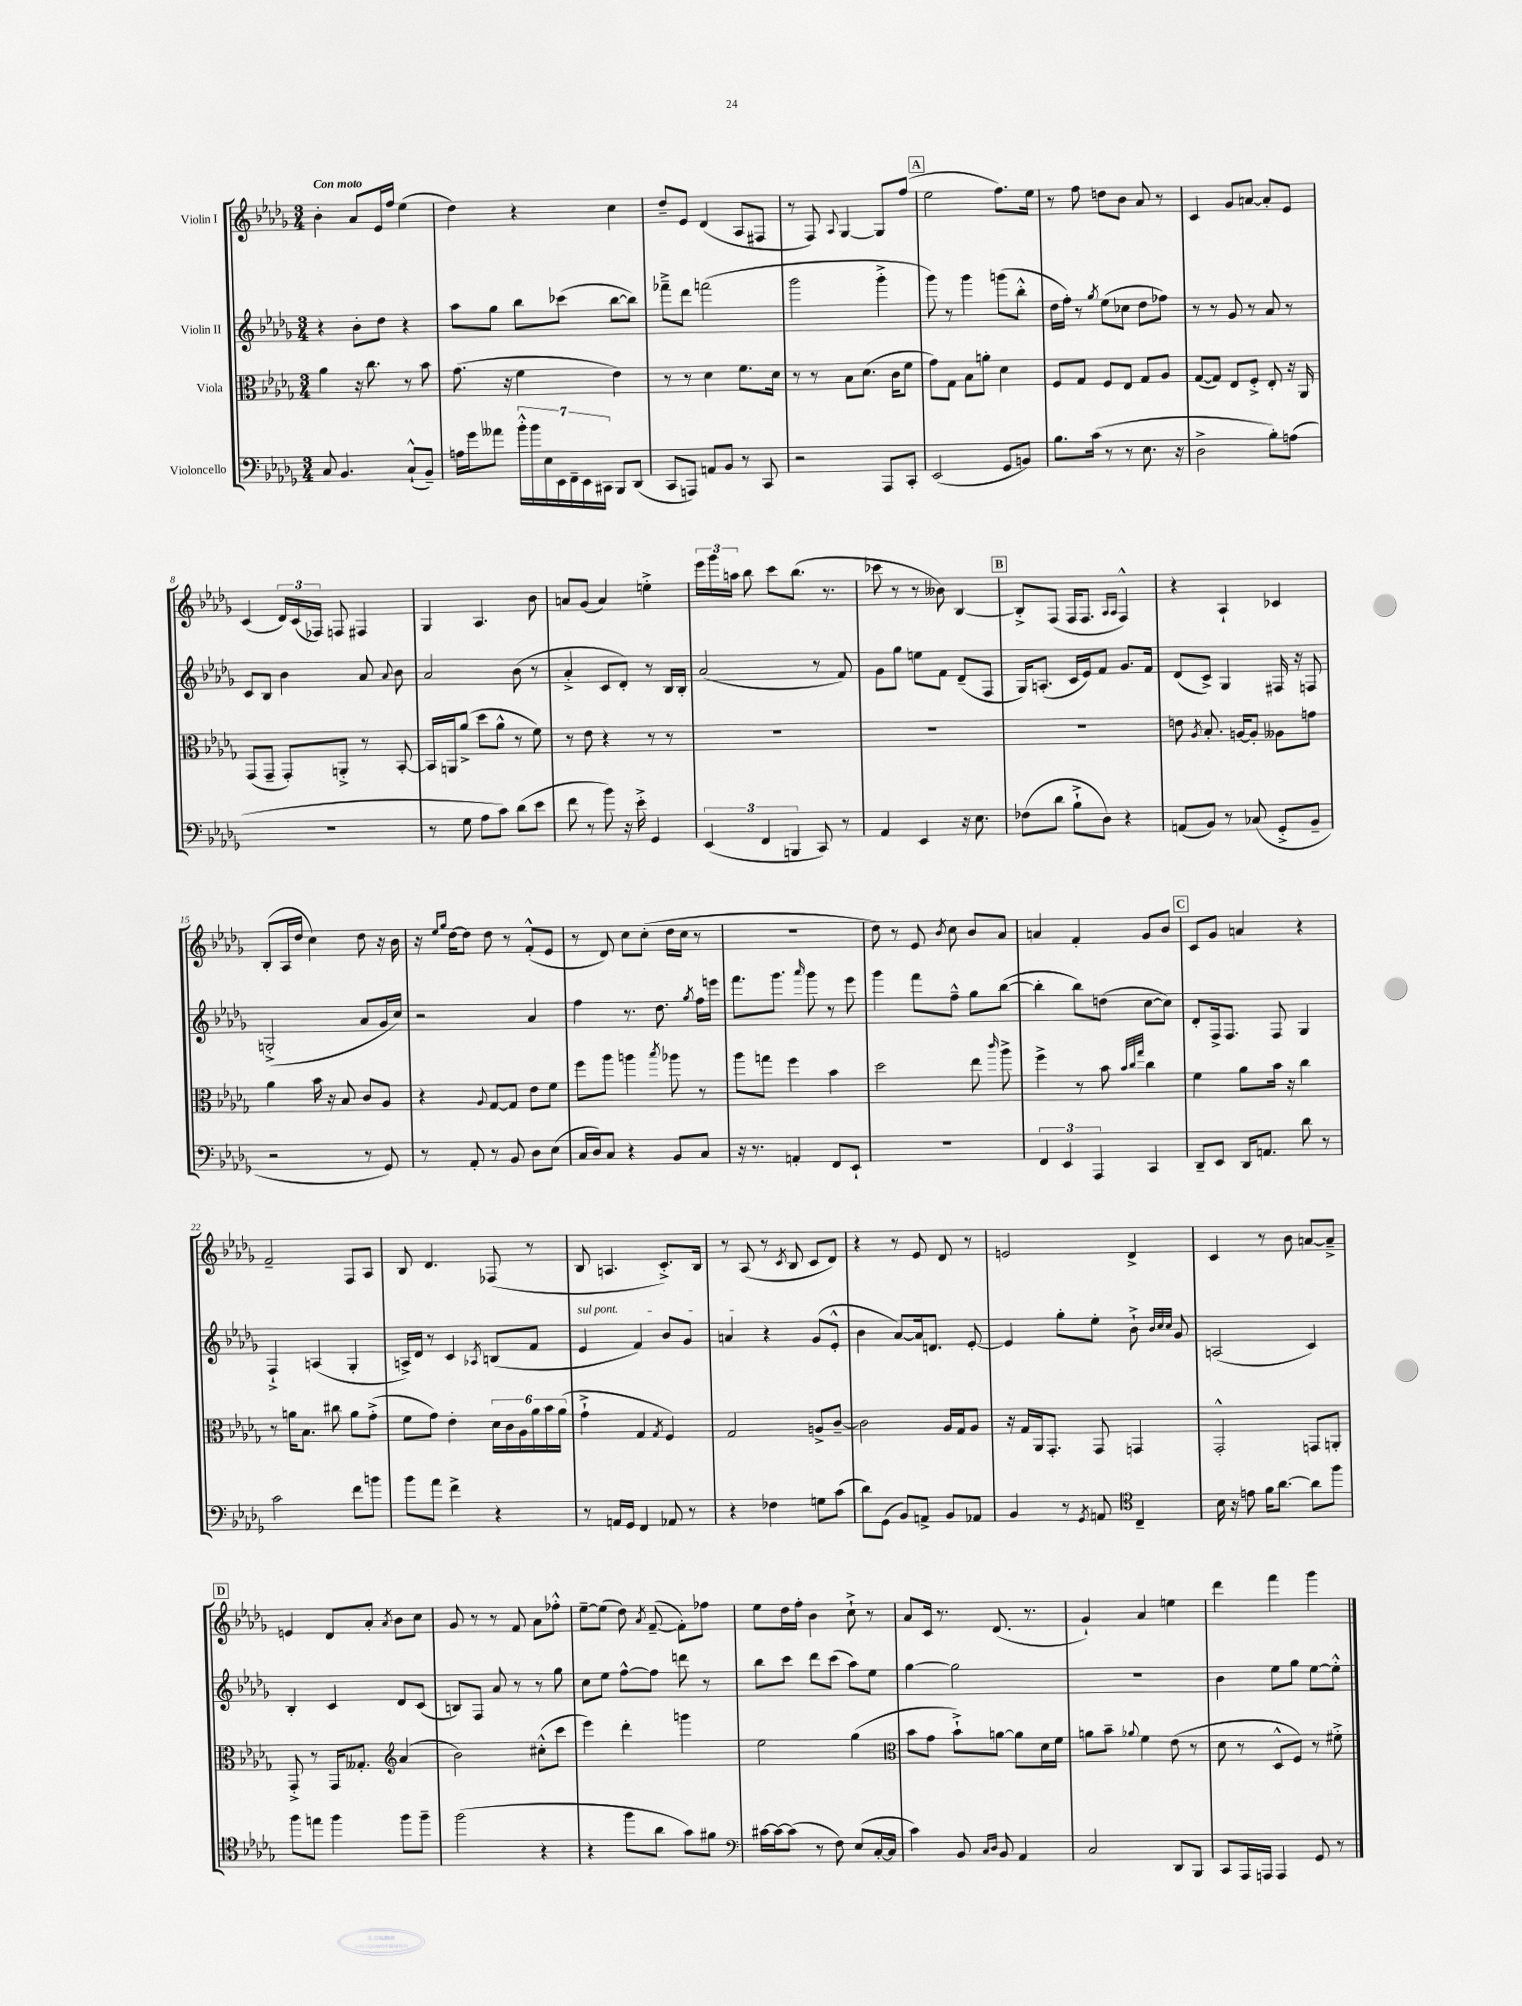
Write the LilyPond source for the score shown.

<<
\new StaffGroup <<
\new Staff = "s0" \with { instrumentName = "Violin I" } {
    \clef treble \key des \major \numericTimeSignature \time 3/4 \tempo "Con moto"
    \autoBeamOff bes'4-. aes'8[ ees'16 f''16] ees''4( |
    des''4) r4 c''4 |
    des''8[-- ees'8] des'4( aes8[ fis8] |
    r8 f8) \appoggiatura { aes8 } ges4~ ges8[ f''8]( |
    \mark \markup { \box "A" } ees''2 f''8.[) ees''16] |
    r8 f''8 d''8[ bes'8] aes'8 r8 |
    c'4 ges'8[ a'8]~ a'8[-. ees'8] |
    c'4( \tuplet 3/2 { des'16[) c'16( fes16]) } f8 fis4 |
    ges4 aes4. bes'8 |
    a'8[ ges'8]( a'4) e''4-.-> |
    \tuplet 3/2 { ees'''16[ ges'''16 a''16] } bes''8 c'''8[ bes''8.]( r8. |
    ces'''8 r8 r8 beses'8) bes4~ |
    \mark \markup { \box "B" } bes8[-.-> f8]( f16[ f8.] \grace { aes16[ aes16] } f4-^) |
    r4 aes4-! ces'4 |
    bes8[-.( aes16 des''16] c''4) des''8 r16 bes'16 |
    r16 \grace { ees''16[ ges''16] } des''16[~ des''8] des''8 r8 f'8[-.-^( ees'8] |
    r8 des'8) c''8[ c''8]-.( des''16[ c''16] r8 |
    R2. |
    des''8) r8 ees'8 \acciaccatura { bes'8 } c''8 bes'8[ aes'8] |
    a'4 f'4-. ges'8[ bes'8] |
    \mark \markup { \box "C" } c'8[ ges'8] a'4 r4 |
    f'2-- f8[ aes8] |
    bes8 des'4. fes8( r8 |
    bes8 a4. c'8.[-.->) bes16] |
    r8 aes8( r8 \acciaccatura { c'8 } bes8 c'8[ des'8]) |
    r4 r8 ees'8 des'8 r8 |
    e'2 des'4-> |
    c'4 r8 bes'8 a'8[~ a'8]---> |
    \mark \markup { \box "D" } e'4 des'8[ aes'8]-. \acciaccatura { aes'8 } bes'8[ c''8] |
    ges'8 r8 r8 f'8 aes'8[ fes''8]-.-^ |
    ees''8[~-- ees''8]( des''8) \acciaccatura { aes'8 } f'8~--( f'8[-.) fes''8] |
    ees''8[ des''16 f''16]-. bes'4 c''8-!-> r8 |
    aes'8[ c'16] r8. des'8.( r8. |
    ges'4-!) aes'4 e''4 |
    des'''4 f'''4 ges'''4 \bar "|." |
}
\new Staff = "s1" \with { instrumentName = "Violin II" } {
    \clef treble \key des \major \numericTimeSignature \time 3/4
    \autoBeamOff r4 bes'8[-. des''8] r4 |
    aes''8[ ges''8] bes''8[ ces'''8]( bes''8[~ bes''8]) |
    fes'''8[---> des'''8] f'''2( |
    ges'''2 ges'''4-.-> |
    \mark \markup { \box "A" } ges'''8) r8 ges'''4 g'''8[( bes''8]-.-^ |
    des''16[ f''16]-.) r8 \acciaccatura { ges''8 } ees''8[( ces''8] des''8[ fes''8]) |
    r8 r8 ges'8 r8 aes'8 r8 |
    c'8[ bes8] bes'4 aes'8 \appoggiatura { aes'8 } bes'8 |
    aes'2 bes'8( r8 |
    aes'4-.-> c'8[ des'8]-.) r8 bes16[ bes16]-. |
    aes'2( r8 f'8) |
    ges'8[ ges''8] e''8[ f'8] des'8[--( f8] |
    \mark \markup { \box "B" } ges16[) a8.]-.( c'16[ ees'16) f'8] ges'8.[ f'16] |
    des'8[( c'8]->) ges4 fis16 r16 f8 |
    g2-.->( aes'8[ ges'16 c''16]) |
    r2 aes'4 |
    f''4 r8. des''8. \acciaccatura { ges''8 } f''16[ e'''16] |
    f'''8.[ ges'''8.] \grace { aes'''16 } ges'''8 r8 ees'''8 |
    ges'''4 f'''8[ f''8]---^ ges''8[ bes''8]~( |
    bes''4-. bes''8[) d''8]( c''8[~ c''8]) |
    \mark \markup { \box "C" } des'8[-. f16-> f8.] f8 ges4 |
    f4-!-> a4( ges4-. |
    a16[->) des'16] r8 c'4 \acciaccatura { aes8 } b8[( f'8] |
    \once \override TextSpanner.bound-details.left.text = \markup { \italic "sul pont." } ees'4\startTextSpan f'4) bes'8[ ges'8] |
    a'4\stopTextSpan r4 ges'8[( ees'8]-.-^ |
    bes'4 aes'8[~) aes'16 d'8.] ees'8~-. |
    ees'4 ges''8[-. ees''8]-. bes'8-!-> \grace { bes'32[ c''32 c''32] } ges'8 |
    a2( c'4) |
    \mark \markup { \box "D" } bes4-. c'4 des'8[ c'8]( |
    b8[) f8] aes'8 r8 r8 ges''8 |
    c''8[ ees''8] f''8[~-^ f''8] d'''8 r8 |
    bes''8[ c'''8] des'''8[ c'''8]( aes''8[) ees''8] |
    ges''4~ ges''2 |
    R2. |
    bes'4 ees''8[ ges''8] ees''8[~ ees''8]-.-^ \bar "|." |
}
\new Staff = "s2" \with { instrumentName = "Viola" } {
    \clef alto \key des \major \numericTimeSignature \time 3/4
    \autoBeamOff aes'4 r16 c''8. r8 bes'8 |
    ges'8.( r16 f'4 ees'4) |
    r8 r8 des'4 f'8.[ des'16] |
    r8 r8 bes8[ des'8.]( c'16[ f'8] |
    \mark \markup { \box "A" } ges'8[) ges8] bes8[ a'8]-. des'4 |
    f8[ ges8] f8[ ees8] ges8[ aes8] |
    ges8[~( ges8]) ees8[ f8]-.-> ees8-. r16 aes,16 |
    ges,8[( ges,8]-- ges,8[-.) a,8]-.-> r8 bes,8~-. |
    bes,16[ a,16 aes'8]->( des''8[ aes'8]-^ r8 f'8) |
    r8 ees'8 r4 r8 r8 |
    R2. |
    R2. |
    \mark \markup { \box "B" } R2. |
    e'8 \acciaccatura { aes8 } bes8.-. a16[~ a8]-. aeses8[ g'8] |
    aes'4 bes'16 r16 bes8 c'8[ aes8] |
    r4 \appoggiatura { aes8 } ges8[~ ges8] ees'8[ f'8] |
    f''8[ aes''8] a''4 \acciaccatura { bes''8 } aes''8 r8 |
    aes''8[ g''8] f''4 bes'4 |
    des''2 ees''8 \grace { c'''16 } aes''8-> |
    f''4-> r8 bes'8 \grace { bes'32[ c''32 ges''32] } c''4 |
    \mark \markup { \box "C" } f'4 aes'8[ bes'16] r16 c''4 |
    r8 a'16[ bes8.] cis''8 a'8[ ges'8]-.->( |
    f'8[ ges'8]) ees'4-. \tuplet 6/4 { des'16[ c'16 aes16 aes'16 bes'16 aes'16]( } |
    ges'4-!-> ges4 \acciaccatura { ges8 } f4) |
    ges2 a8[-> c'8]~-- |
    c'2 aes16[ ges16 aes8] |
    r16 ges16[ aes,16 ges,8.]-. ges,8 g,4 |
    ges,2-.-^ g,8[ a,8]-. |
    \mark \markup { \box "D" } ges,8-.-> r8 ges,16[ geses8.]-. \clef treble aes'4( |
    bes'2) cis''8[-.-^( c'''8] |
    ees'''4) des'''4-. g'''4 |
    ees''2 ges''4( |
    \clef alto bes'8[ ges'8] bes'8[-!->) a'8]~ a'8[ des'16 f'16] |
    a'8[ bes'8]-- \appoggiatura { aes'8 } f'4 ees'8( r8 |
    des'8 r8 des8[-^ f8]) r8 fis'8-.-> \bar "|." |
}
\new Staff = "s3" \with { instrumentName = "Violoncello" } {
    \clef bass \key des \major \numericTimeSignature \time 3/4
    \autoBeamOff c8 bes,4. c8[-!-^( bes,8]--) |
    a16[ ges'16 aeses'8] \tuplet 7/4 { bes'16[-.-^ bes'16 ees16 ees,16 f,16-- ees,16 cis,16] } bes,,8[ des,8]( |
    c,8[ a,,8]) a,8[ bes,8] r8 c,8 |
    r2 aes,,8[ c,8]-. |
    \mark \markup { \box "A" } ees,2( ges,8[ b,8]) |
    bes8.[ c'16]( r8 r8 ees8. r16 |
    des2-> bes8[-.) a8]( |
    R2. |
    r8 ges8 aes8[ c'8]) des'8[( ees'8] |
    f'8 r8 bes'8) r16 ees'16-.-> ges,4 |
    \tuplet 3/2 { ees,4( f,4 b,,4 } c,8) r8 |
    aes,4 ees,4 r16 ees8. |
    \mark \markup { \box "B" } fes8[( des'8] bes8[-!-> des8]) r4 |
    a,8[( bes,8]) r8 ces8( ges,8[-.-> bes,8]-- |
    r2 r8 ges,8) |
    r8 aes,8-. r8 bes,8 des8[ ees8]( |
    c16[ des16) c8] r4 bes,8[ c8] |
    r16 r8. a,4-. f,8[ ees,8]-! |
    R2. |
    \tuplet 3/2 { f,4 ees,4 aes,,4 } c,4 |
    \mark \markup { \box "C" } des,8[-- ees,8] des,16[ a,8.] des'8 r8 |
    c'2 f'8[ b'8] |
    bes'8[ aes'8] f'4-> r4 |
    r8 a,16[ ges,16] f,4 aes,8 r8 |
    r4 fes4 g8[ c'8]( |
    des'8[) ges,8]( bes,8[) a,8]-> bes,8[ aes,8] |
    bes,4 r8 \acciaccatura { ges,8 } a,8 \clef tenor c4-- |
    bes16 r16 e'8 f'16[ aes'8.]~ aes'8[ f''8] |
    \mark \markup { \box "D" } f''8[ e''8] f''4 f''8[ f''8]-- |
    f''2( r4 |
    r4 f''8[ aes'8] ges'8[) fis'8] |
    \clef bass cis'16[~ cis'16~ cis'8]( r8 f8) ees8[( c16~-. c16] |
    c'4) bes,8 \grace { c16[ des16] } bes,8 aes,4 |
    c2 des,8[ bes,,8] |
    c,8[ aes,,16 a,,16] a,,4 ges,8 r8 \bar "|." |
}
>>
>>
